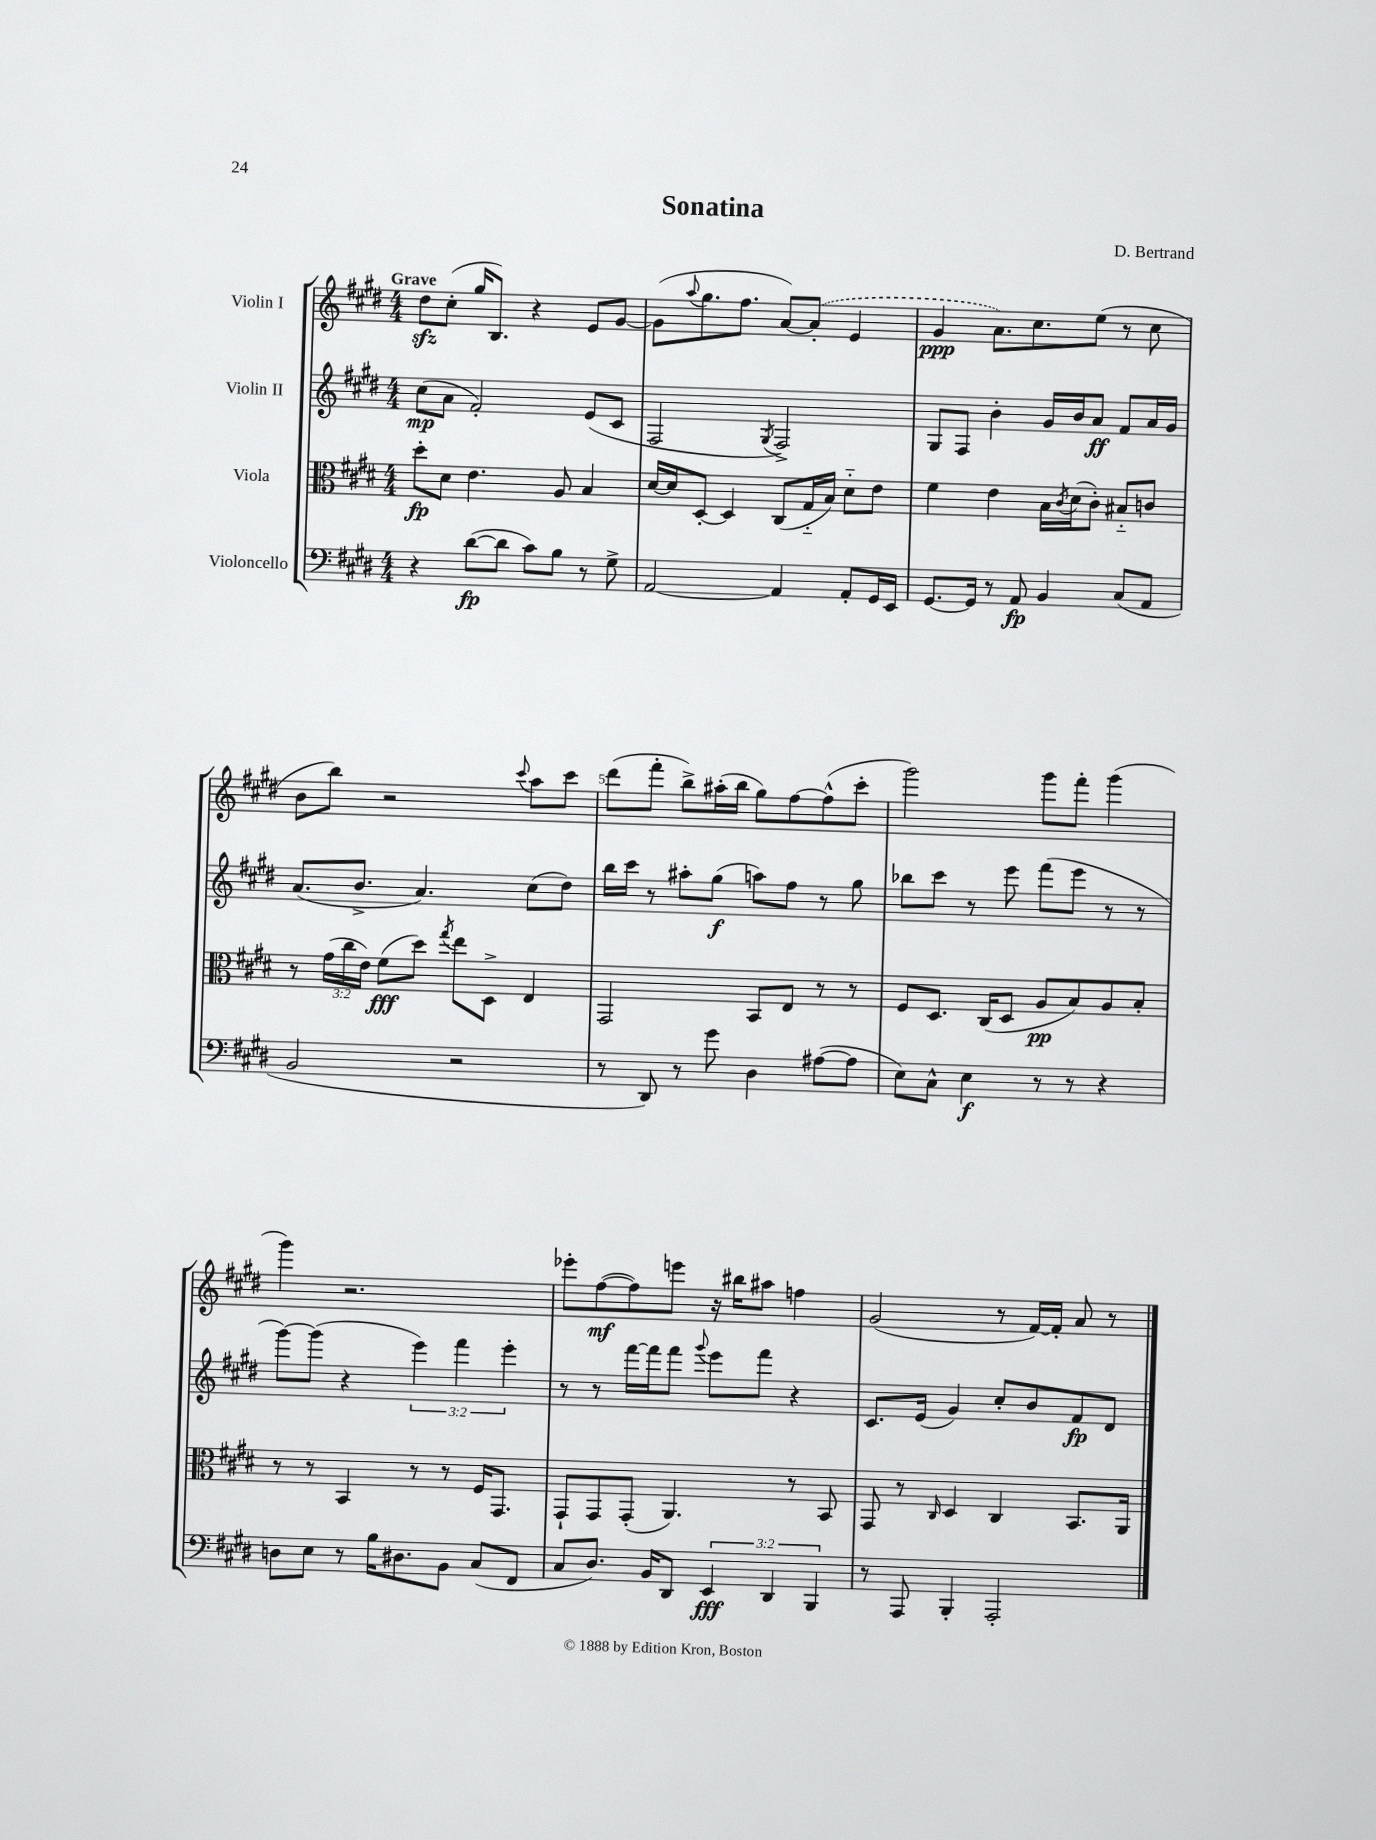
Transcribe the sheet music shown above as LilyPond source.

\header { title = "Sonatina" composer = "D. Bertrand" }
<<
\new StaffGroup <<
\new Staff = "s0" \with { instrumentName = "Violin I" } {
    \clef treble \key e \major \numericTimeSignature \time 4/4 \tempo "Grave"
    dis''8\sfz cis''8-.( gis''16 b8.) r4 e'8 gis'8~ |
    gis'8( \appoggiatura { a''8 } gis''8. fis''8. a'8~) \once \slurDashed a'8-.( e'4 |
    gis'4\ppp a'8.) cis''8. e''8( r8 cis''8 |
    b'8 b''8) r2 \appoggiatura { cis'''8 } a''8 cis'''8 |
    dis'''8( fis'''8-. b''8->) ais''16-.( b''16 gis''8) fis''8~ fis''8-^( cis'''8-. |
    gis'''2) gis'''8 fis'''8-. gis'''4( |
    gis'''4) r2. |
    ees'''8-. fis''8~\mf( fis''8) e'''8 r16 bis''16 ais''8 f''4 |
    gis'2( r8 fis'16~) fis'16-. a'8 r8 \bar "|." |
}
\new Staff = "s1" \with { instrumentName = "Violin II" } {
    \clef treble \key e \major \numericTimeSignature \time 4/4 \override Staff.TupletNumber.text = #tuplet-number::calc-fraction-text
    cis''8\mp( a'8 fis'2-.) e'8( cis'8 |
    fis2 \acciaccatura { gis8 } fis2->) |
    gis8 fis8 b'4-. gis'16 b'16 a'8\ff fis'8 a'16 gis'16 |
    a'8.( b'8.-> a'4.) cis''8( dis''8) |
    b''16 cis'''16 r8 ais''8-. gis''8\f( a''8) fis''8 r8 gis''8 |
    bes''8 cis'''8 r8 e'''8 fis'''8( e'''8 r8 r8 |
    gis'''8~) gis'''8( r4 \tuplet 3/2 { e'''4) fis'''4 e'''4-. } |
    r8 r8 fis'''16~ fis'''16 fis'''8 \appoggiatura { gis'''8 } e'''8 fis'''8 r4 |
    cis'8. e'16( gis'4) cis''8-. b'8 fis'8\fp dis'8 \bar "|." |
}
\new Staff = "s2" \with { instrumentName = "Viola" } {
    \clef alto \key e \major \numericTimeSignature \time 4/4 \override Staff.TupletNumber.text = #tuplet-number::calc-fraction-text
    dis''8-.\fp dis'8 e'4. a8 b4 |
    dis'16~ dis'16 dis8~-. dis4 cis8( gis16-_ b16) dis'8-_ e'8 |
    fis'4 e'4 b16 \acciaccatura { cis'8 } dis'16( cis'8-.) bis8-_ c'8 |
    r8 \tuplet 3/2 { gis'16( cis''16 e'16) } fis'8\fff( dis''8) \acciaccatura { gis''8 } e''8 dis8-> e4 |
    gis,2 b,8 e8 r8 r8 |
    fis8 dis8. cis16( dis8 a8\pp b8) a8 b8-. |
    r8 r8 b,4 r8 r8 fis16 gis,8. |
    gis,8-! gis,8 gis,8-.( a,4.) r8 b,8 |
    gis,8 r8 \grace { cis16 } dis4 cis4 b,8. a,16 \bar "|." |
}
\new Staff = "s3" \with { instrumentName = "Violoncello" } {
    \clef bass \key e \major \numericTimeSignature \time 4/4 \override Staff.TupletNumber.text = #tuplet-number::calc-fraction-text
    r4 dis'8~\fp( dis'8 cis'8) b8 r8 gis8-> |
    a,2~ a,4 a,8-. gis,16 e,16 |
    gis,8.~ gis,16 r8 a,8\fp b,4 cis8( a,8 |
    b,2 r2 |
    r8 dis,8) r8 gis'8 dis4 ais8~( ais8 |
    e8) cis8-^ e4\f r8 r8 r4 |
    d8 e8 r8 b16 dis8. b,8 cis8( fis,8 |
    cis8 dis8.) b,16 dis,8 \tuplet 3/2 { e,4\fff dis,4 b,,4 } |
    r8 a,,8 b,,4-. a,,2-. \bar "|." |
}
>>
>>
\layout { \context { \Score \override BarNumber.break-visibility = ##(#f #t #t) barNumberVisibility = #(every-nth-bar-number-visible 5) } }
